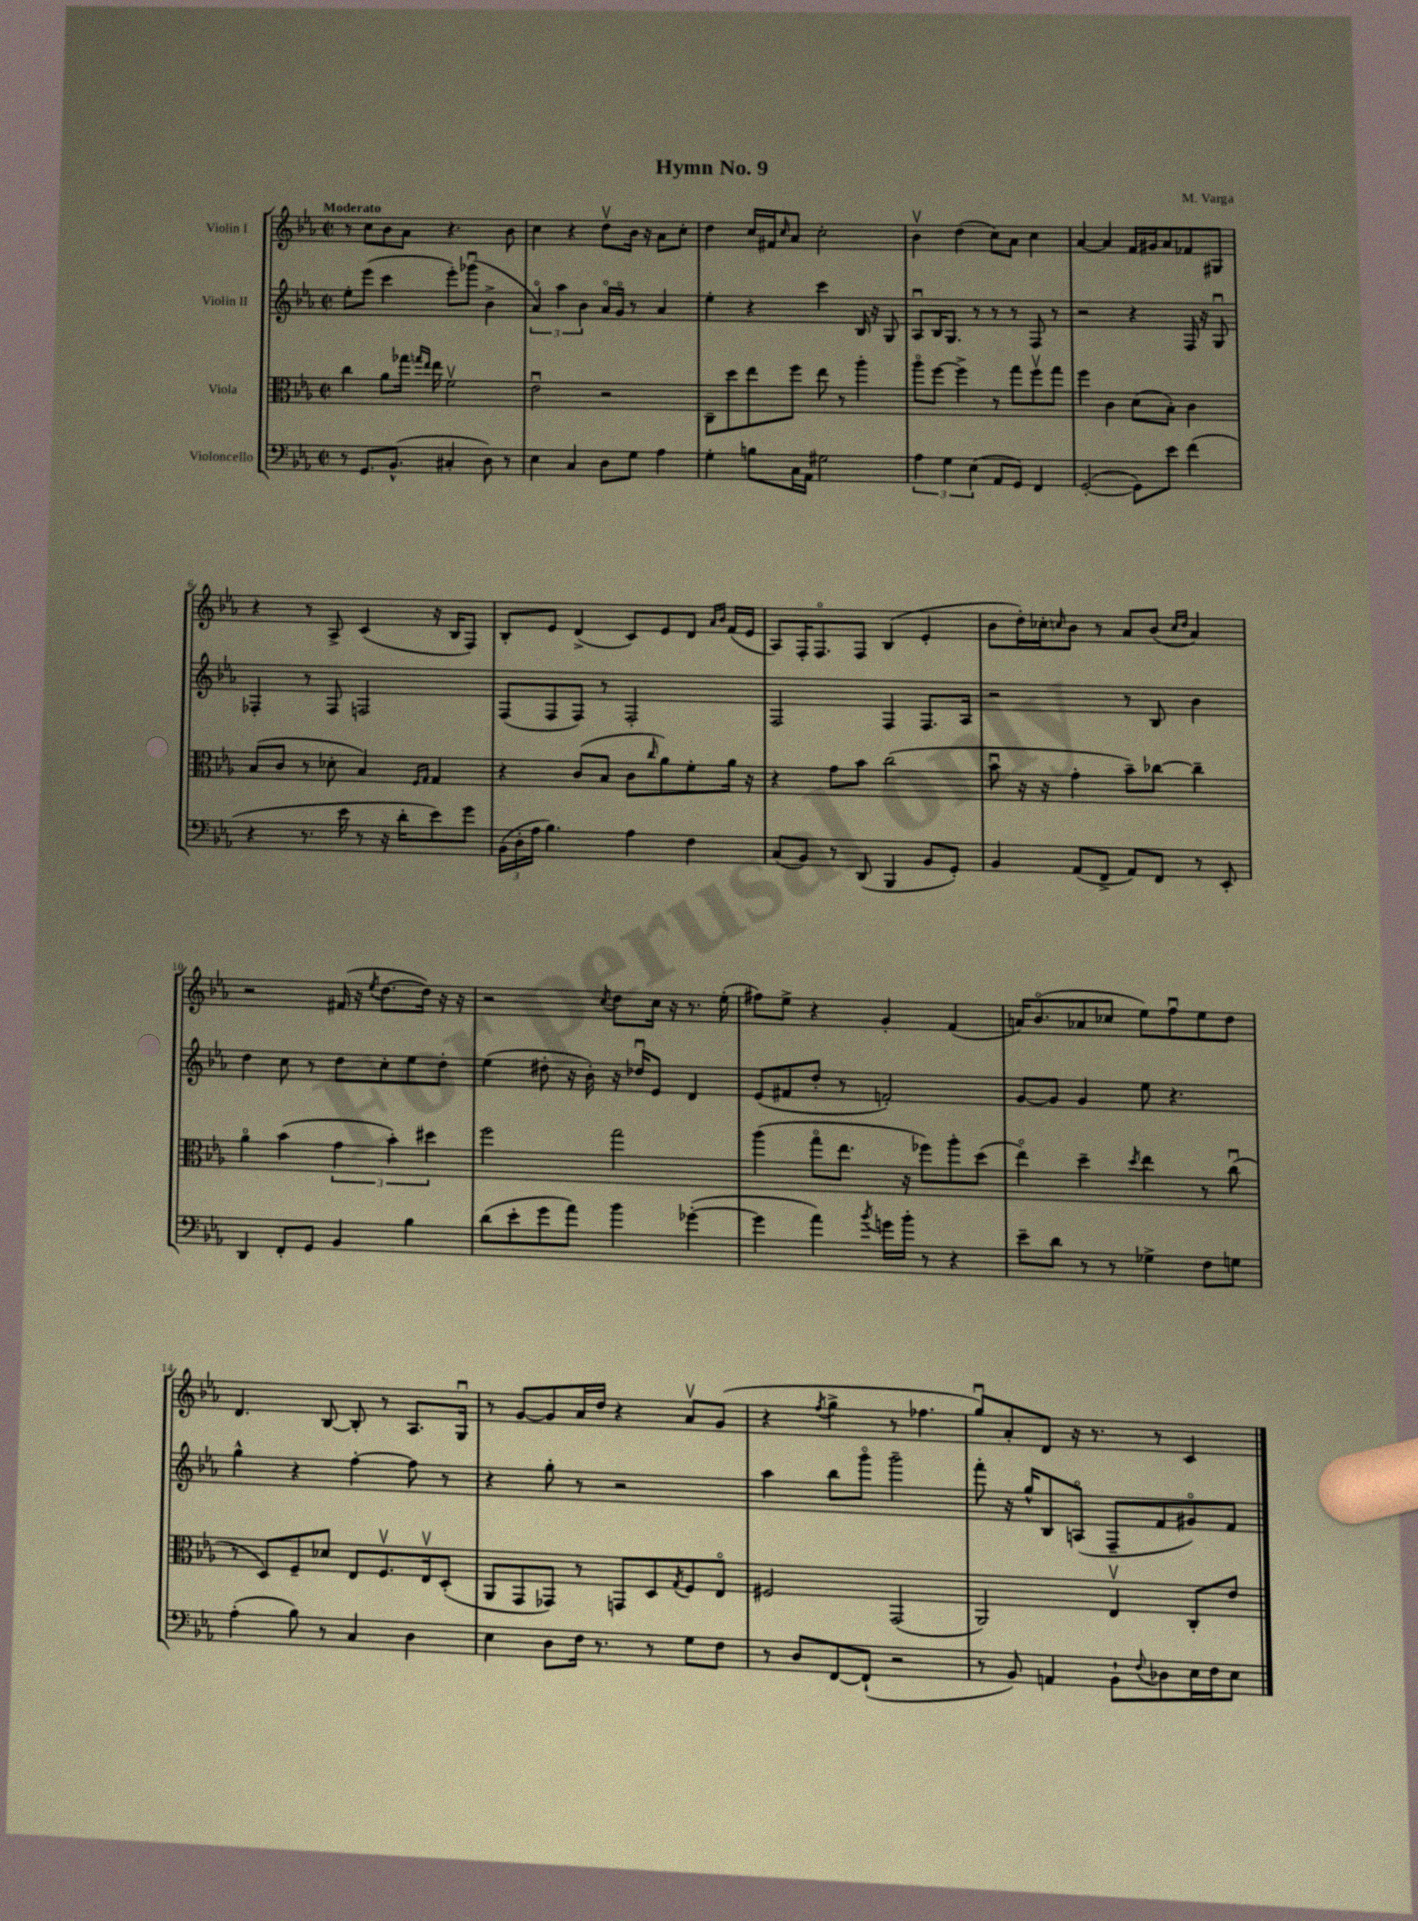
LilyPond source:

\header { title = "Hymn No. 9" composer = "M. Varga" }
<<
\new StaffGroup <<
\new Staff = "s0" \with { instrumentName = "Violin I" } {
    \clef treble \key ees \major \defaultTimeSignature \time 2/2 \tempo "Moderato"
    r8 c''8 bes'8 aes'8 r4. bes'8 |
    c''4 r4 d''8\upbow bes'16 r16 aes'8 c''8-. |
    d''4 c''16 fis'16 \grace { c''16 } aes'8 c''2-. |
    bes'4\upbow d''4( c''8) aes'8 c''4 |
    aes'4~ aes'4 f'16 gis'16 aes'8 fes'8 gis8 |
    r4 r8 aes8-> c'4( r16 bes16 f8) |
    bes8-. ees'8 d'4->( c'8) ees'8 d'8 \grace { aes'16 bes'16 } f'16( ees'16 |
    aes8) f16-. f8.\flageolet f8 bes4( ees'4-. |
    bes'8 d''16-.) ces''16-. \grace { c''16 } bes'8 r8 aes'8 bes'8( \grace { c''16 d''16 } aes'4) |
    r2 fis'16( r16 \acciaccatura { ees''8 } d''8.~ d''16) r16 r16 |
    r2 \acciaccatura { c''8 } d''8 c''16 r16 r8. ees''16-.( |
    fis''8) ees''8-> r4 g'4-. f'4( |
    a'16) bes'8.\flageolet( aes'8 ces''8 ees''8) f''8\downbow ees''8 d''8 |
    d'4. bes8~ bes8-. r8 aes8. g16\downbow |
    r8 g'8~ g'8 aes'16 d''16 r4 aes'8\upbow g'8( |
    r4 \acciaccatura { f''8 } g''4-> r8 fes''4. |
    g''8\downbow) aes'8-. d'8 r16 r8. r8 c'4 \bar "|." |
}
\new Staff = "s1" \with { instrumentName = "Violin II" } {
    \clef treble \key ees \major \defaultTimeSignature \time 2/2
    ees''8-. ees'''8( c'''4 ees'''8-.) ges'''8\downbow( bes'4-> |
    \tuplet 3/2 { aes'4\flageolet) aes''4 bes'4 } aes'16\flageolet g'16\flageolet r8 aes'4 |
    ees''4-. r4 c'''4 bes16 r16 g8 |
    aes8\downbow bes16 g8. r8 r8 r8 f8 r8 |
    r2 r4 f16 r16 g8\downbow |
    fes4-. r8 fes8 f2 |
    f8( f8 f8) r8 f2-. |
    f2 f4 f8. aes16 |
    r2 r8 bes8 bes'4 |
    d''4 c''8 r8 d''8 c''8-. ees''8 d''8-. |
    ees''4( dis''8-. r16 bes'16-.) r16 des''16\downbow ees'8 d'4 |
    ees'8( fis'8 d''8-. r8 f'2-.) |
    g'8~ g'8 g'4 ees''8 r4. |
    g''4-^ r4 f''4~-. f''8 r8 |
    r4 g''8-. r8 r2 |
    aes''4 bes''8 g'''8\flageolet g'''2-- |
    f'''8-. r16 g''16-^ bes8 a8\flageolet( f8-- f'8 gis'8\flageolet) f'8 \bar "|." |
}
\new Staff = "s2" \with { instrumentName = "Viola" } {
    \clef alto \key ees \major \defaultTimeSignature \time 2/2
    c''4 aes'8 ges''16 \grace { g''16 ees''16 } ees''16 f'2\upbow |
    ees'2\downbow r2 |
    c8-- d''8 ees''8 f''8 ees''8 r8 aes''4-. |
    aes''8\flageolet f''8~ f''4-> r8 g''8 f''8\upbow g''8 |
    f''4 c'4 d'8( bes8-.) c'4 |
    bes8( c'8 r8 des'8-. bes4) \grace { f16 g16 } g4 |
    r4 c'8( bes8 c'8 \grace { c''16 } aes'8) f'8-. aes'16 r16 |
    r4 g'8 bes'8 c''2( |
    bes'8\downbow r16 r16 g'4-. bes'8--) ces''8~ ces''4-- |
    aes'4\flageolet bes'4( \tuplet 3/2 { g'4 bes'4-.) dis''4 } |
    f''2 g''2 |
    aes''4( g''8\flageolet ees''8. r16 fes''8) aes''8-. d''8( |
    ees''4\flageolet) d''4-- \acciaccatura { d''8 } ees''4 r8 c''8\downbow( |
    r8 d8) f8-- des'8 ees8 f8.\upbow ees16\upbow d8-.( |
    aes,8 g,8 ges,8) r8 g,8 d8 \acciaccatura { g8 } f8 ees8\flageolet |
    fis2 g,2( |
    aes,2) ees4\upbow c8-. ees'8 \bar "|." |
}
\new Staff = "s3" \with { instrumentName = "Violoncello" } {
    \clef bass \key ees \major \defaultTimeSignature \time 2/2
    r8 g,8. bes,8.-^( cis4-. d8) r8 |
    ees4 c4 d8 g8 aes4 |
    g4-. b8 c16 aes,16 gis2 |
    \tuplet 3/2 { aes4 g4 ees4( } aes,8 g,8) f,4 |
    g,2~-.( g,8) ees'8 f'4( |
    r4 r8. ees'16 r8 r16 d'16-. ees'8) g'8 |
    \tuplet 3/2 { bes,16( d16-. aes16 } bes4.) aes4 f4 |
    c8( bes,8) r8 d,8( bes,,4 bes,8 g,8-.) |
    bes,4 aes,8( f,8-> aes,8) f,8 r8 ees,8-. |
    d,4 f,8-. g,8 bes,4 bes4 |
    d'8( ees'8-. g'8 aes'8) bes'4 ges'4~-.( |
    ges'4 aes'4) \acciaccatura { bes'8 } g'16 bes'16-. r8 r4 |
    ees'8-- d'8 r8 r8 ges4-> f8 g8 |
    aes4-.( bes8) r8 c4 d4 |
    ees4 d8 f16 r8. r8 g8 f8 |
    r8 d8 f,8~ f,8-!( r2 |
    r8 bes,8) a,4 bes,8-! \appoggiatura { f8 } des8 ees16 f16 ees8 \bar "|." |
}
>>
>>
